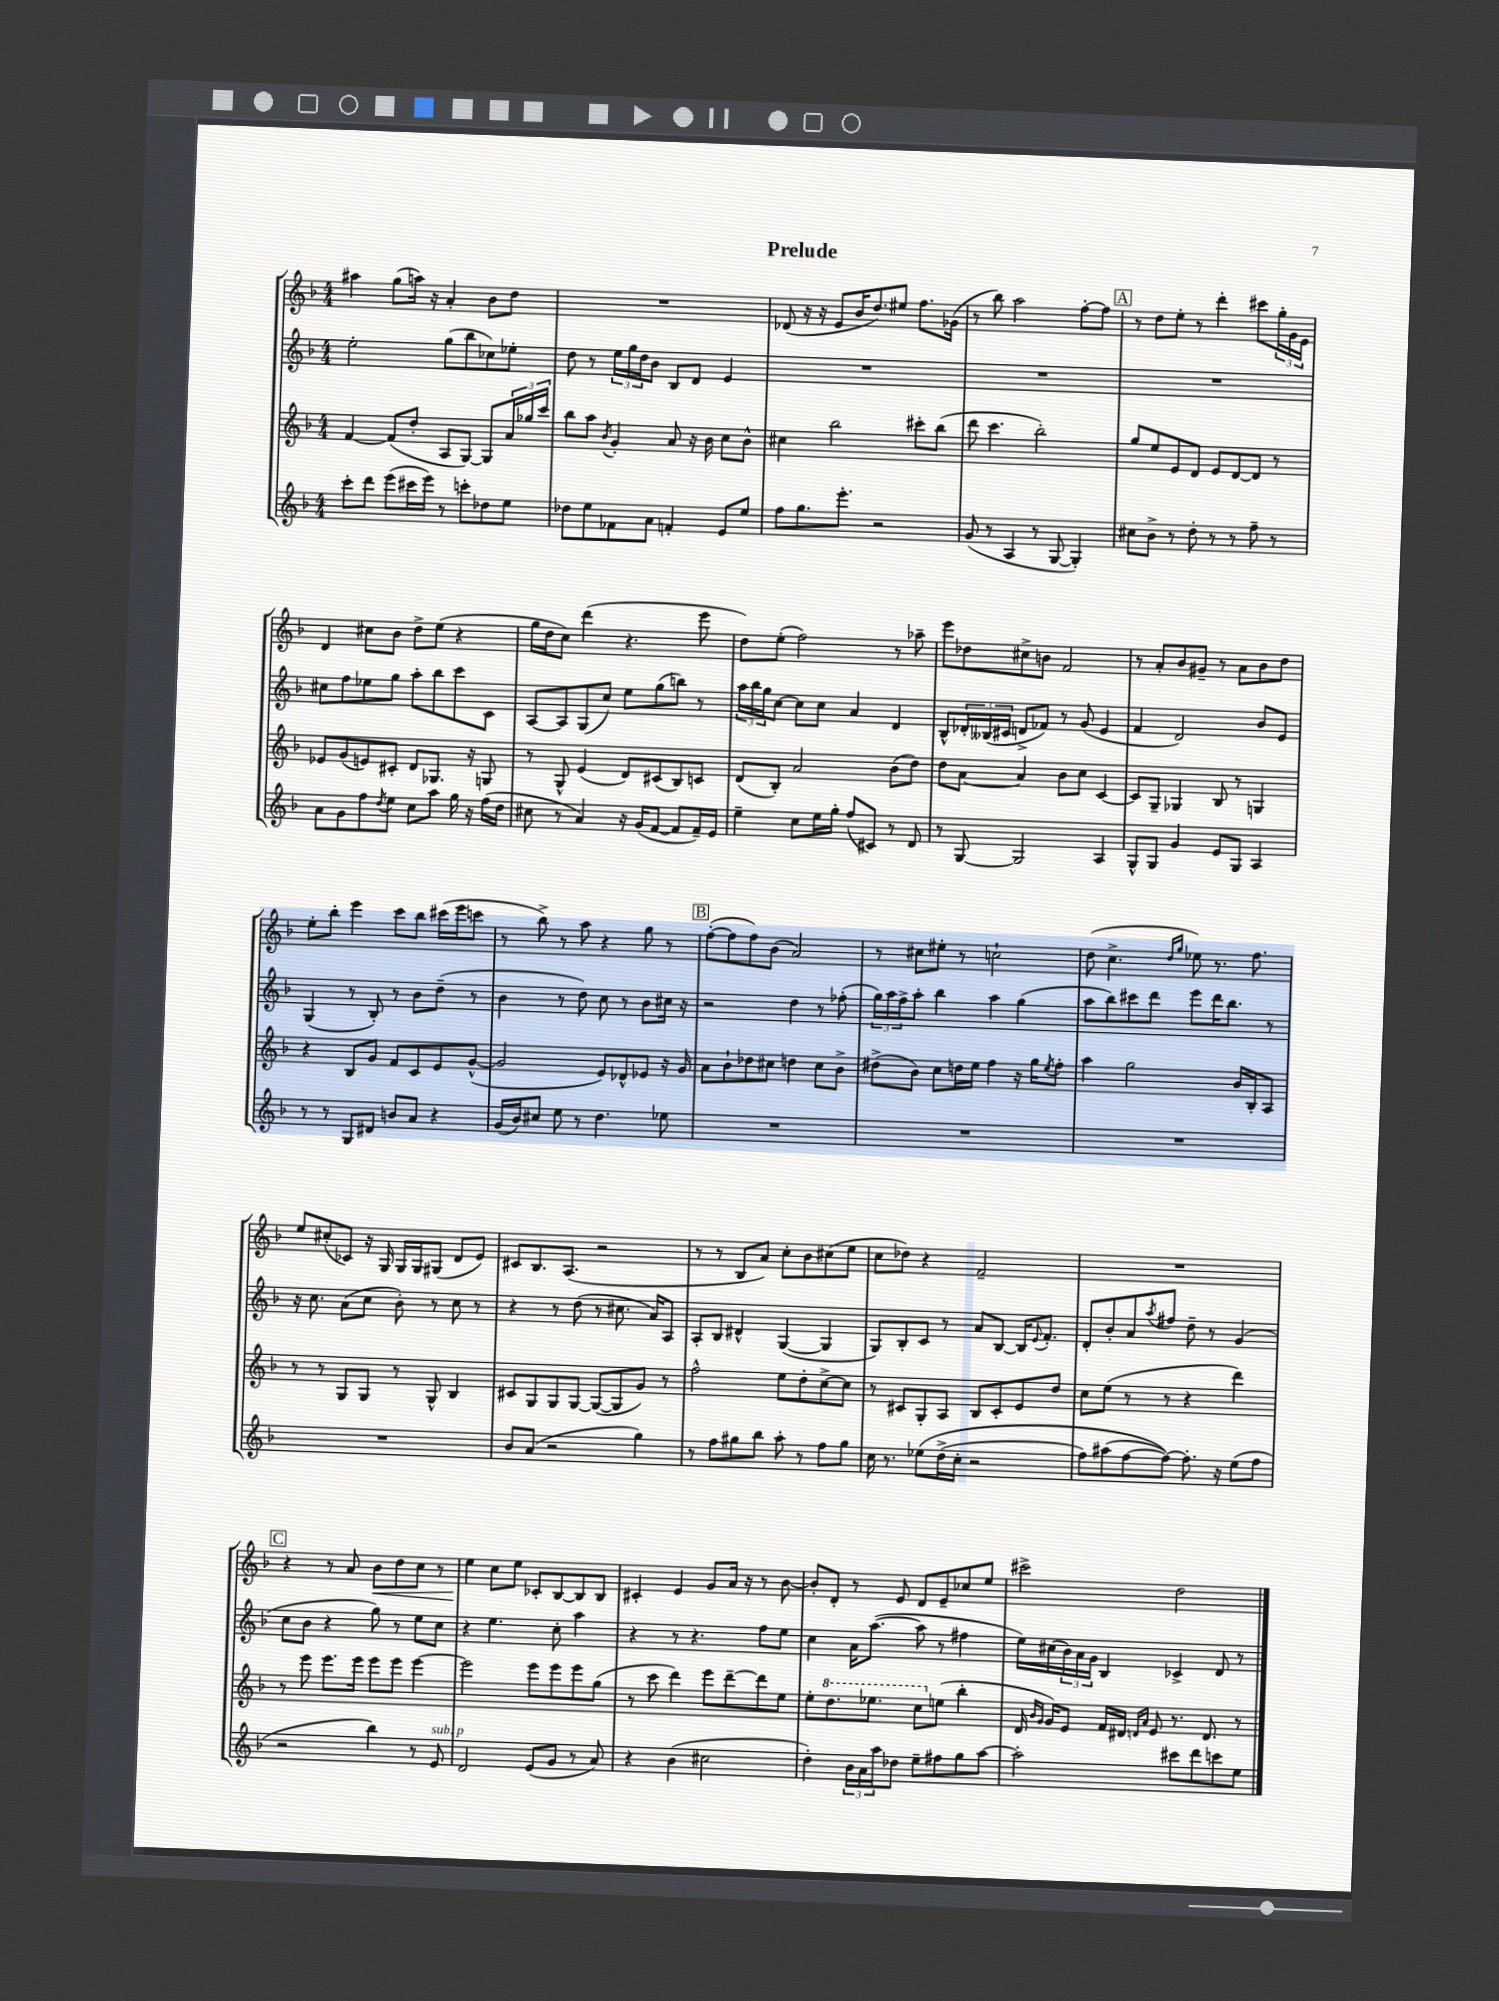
\header { title = "Prelude" }
<<
\new StaffGroup <<
\new Staff = "s0" {
    \clef treble \key f \major \numericTimeSignature \time 4/4
    ais''4 g''8( a''16) r16 a'4-. bes'8 d''8 |
    R1 |
    des'8( r16 r16 e'8 bes'16 d''8.) eis''8 f''8. ges'16( |
    r8 bes''8) a''2 f''8~-. f''8 |
    \mark \markup { \box "A" } r8 d''8 e''8-. r8 d'''4-. cis'''8 \tuplet 3/2 { g''16-. g'16 e'16 } |
    d'4 cis''8 bes'8 d''8-> e''8( r4 |
    g''16 d''16 c''8) d'''4( r4. e'''8 |
    d''8) e''8-.( f''2) r8 aes''8-- |
    e'''8 des''8 cis''8-> b'8 f'2 |
    r8 a'8-. bes'8 gis'8-- r8 a'8 bes'8 d''8 |
    e''8-. bes''8-. e'''4 c'''8 bes''8 cis'''16( e'''16 c'''8 |
    r8 bes''8->) r8 a''8 r4 g''8 r8 |
    \mark \markup { \box "B" } f''8~-.( f''8 f''8) bes'8( a'2) |
    r8 cis''8 eis''8-. r8 c''2-! |
    d''8( c''4.-> \grace { d''16 g''16 } ees''8) r8. f''8. |
    e''8 cis''8-.( ces'8) r16 g16 g16 g16 gis8( d'8 e'8) |
    cis'8 bes8. a8.( r2 |
    r8 r8 bes8 a'8) c''8-. bes'8 cis''8( e''8 |
    c''8 des''8) r4 f'2-- |
    R1 |
    \mark \markup { \box "C" } r4 r8 a'8 bes'8\< d''8 c''8 r8 |
    e''4\! c''8 e''8 ces'8-. bes8~ bes8 bes8 |
    cis'4-. e'4 g'8 a'16 r16 r8 bes'8~ |
    bes'8-. d'8-. r8 e'8 d'8 e'8-- ces''8 e''8 |
    cis'''2-> d''2 \bar "|." |
}
\new Staff = "s1" {
    \clef treble \key f \major \numericTimeSignature \time 4/4
    e''2-. g''8( bes''8 ces''8) ees''8-. |
    d''8 r8 \tuplet 3/2 { e''16 g''16 d''16 } bes'8 bes8 d'8 e'4 |
    R1 |
    R1 |
    \mark \markup { \box "A" } R1 |
    cis''8 f''8 ees''8 g''8 a''8-. bes''8 c'''8 c'8 |
    a8~ a8 g8( c''8) e''8 g''8( b''8) r8 |
    \tuplet 3/2 { a''16 bes''16 g''16 } c''8~ c''8 c''8 a'4 d'4 |
    bes8-^ \tuplet 3/2 { des'16-. beses16( cis'16 } d'8-> fes'8) r8 g'8( e'4 |
    f'4 d'2) bes'8 e'8 |
    g4( r8 bes8-.) r8 bes'8 d''8--( r8 |
    bes'4 r8 d''8) c''8 r8 bes'8 cis''16 r16 |
    \mark \markup { \box "B" } r2 d''4 r8 fes''8-.( |
    \tuplet 3/2 { g''16) a''16 f''16-> } a''8-. bes''4 a''4 g''4( |
    a''8 bes''8) cis'''8 d'''8 e'''8 d'''16 bes''8. r8 |
    r16 c''8. a'8( c''8 bes'8-.) r8 c''8 r8 |
    r4 r8 d''8( r8 cis''8. a'16) a8 |
    a8-. bes8 dis'4-^ g4~( g4 |
    g8) bes8-. c'8 r8 a'8 bes8~ bes16 \appoggiatura { e'8 } f'8.-. |
    d'8-. bes'8-. a'8 \acciaccatura { a''8 } fis''8 d''8-- r8 g'4( |
    \mark \markup { \box "C" } c''8 bes'8 r4 g''8) r8 e''8 c''8 |
    r4 e''4. c''8-. a''4 |
    r4 r8 r4. f''8 e''8 |
    c''4 a'16 a''8.~( a''8 r8 fis''4 |
    e''16) cis''16( \tuplet 3/2 { bes'16) a'16 g'16 } bes4 ces'4-> d'8 r8 \bar "|." |
}
\new Staff = "s2" {
    \clef treble \key f \major \numericTimeSignature \time 4/4
    f'4~ f'8( d''8-. a8 g8~) g8 \tuplet 3/2 { a'16 ges''16 c'''16 } |
    bes''8 a''8 \acciaccatura { bes'8 } g'4-. a'8 r16 bes'16 c''8 bes'8-^ |
    cis''4 bes''2 cis'''8-. bes''8( |
    d'''8 c'''4. bes''2-.) |
    \mark \markup { \box "A" } g''8 e''8 e'8 d'8 e'8 d'8~ d'8 r8 |
    ees'8 g'8( e'8) cis'8-. d'8 ges8. r16 g8 |
    r8 g8-^ e'4( d'8) cis'8( bes8) c'8 |
    d'8( bes8-.) a'2 bes'8( d''8) |
    d''8 a'8~ a'4 bes'8 c''8 c'4~ |
    c'8 g8-- ges4 bes8 r8 g4 |
    r4 bes8 g'8 f'8 c'8 e'8 g'8~-^( |
    g'2 e'8) des'8-^ ees'8 r16 g'16 |
    \mark \markup { \box "B" } a'8 bes'8-! des''8 cis''8 d''4 cis''8 bes'8-> |
    dis''8->( bes'8) c''8 d''16 e''16 f''4 r16 g''16 \acciaccatura { e''8 } f''8-. |
    a''4 g''2 bes'16 bes16-. a8 |
    r8 r8 g8 g8 r8 g8-^ bes4 |
    cis'8 g8 g8 g8~ g8~( g8 g'8) r8 |
    f''2-^ e''8 d''8-. c''8~-> c''8 |
    r8 cis'8 g8-. a8 bes8 cis'8-. e'8 d''8 |
    c''8 e''8( r8 r8 r4 d'''4) |
    \mark \markup { \box "C" } r8 e'''8 e'''8. e'''16 e'''8 e'''8 e'''4~ |
    e'''2 e'''8 e'''8 e'''8 g''8( |
    r8 c'''8 d'''4) e'''8 d'''8~-- d'''8 e''8 |
    e''8-. \ottava #1 d'''8. ees'''8. c'''8 \ottava #0 e''!8( bes''4-. |
    d'16 \grace { bes'16 g'16 } g'16) e'8 f'16 dis'16 \grace { d'16 a'16 } e'8 r8. d'8. r8 \bar "|." |
}
\new Staff = "s3" {
    \clef treble \key f \major \numericTimeSignature \time 4/4
    c'''8-. d'''8 e'''8( cis'''16 e'''16) r8 c'''8-. des''8 e''8 |
    des''8 e''8 fes'8 a'8 f'4-. e'8 e''8 |
    f''8 g''8. e'''8.-. r2 |
    g'8( r8 a4 r8 g8~ g4-.) |
    \mark \markup { \box "A" } cis''8 bes'8-> r8 d''8-. r8 r8 f''8-- r8 |
    a'8 g'8 f''8 \acciaccatura { d''8 } e''8 c''8 a''8 g''16 r16 f''16( d''16 |
    cis''8 r8 a'4) r16 g'16( f'8~ f'8 f'16--) e'16 |
    e''4-- c''8 e''16 g''16-. f''8( cis'8) r8 d'8 |
    r8 g8~ g2 a4 |
    g8-^ g8 g'4 e'8 g8 a4 |
    r8 r8 g8 dis'8 b'8 a'8 r4 |
    g'16( bes'16) cis''8 e''8 r8 d''4. ees''8 |
    \mark \markup { \box "B" } R1 |
    R1 |
    R1 |
    R1 |
    bes'8 a'8( r2 g''4) |
    r8 f''8 gis''8 bes''8 a''8-. r8 f''8 gis''8 |
    c''16 r8. ees''8\( d''16->( c''16-. r2 |
    f''8) ais''8( f''8~ f''8~)\) f''8.-. r16 e''8( f''8 |
    \mark \markup { \box "C" } r2 bes''4) r8 e'8^\markup { \italic "sub. p" } |
    d'2 e'8( g'8 r8 a'8) |
    r4 bes'4( cis''2 |
    d''4-.) \tuplet 3/2 { bes'16 a'16 a''16 } des''8 e''8-- fis''8 g''8 a''8~ |
    a''2-. cis'''8 d'''8 c'''8 e''8 \bar "|." |
}
>>
>>
\layout { \context { \Score \remove "Bar_number_engraver" } }
